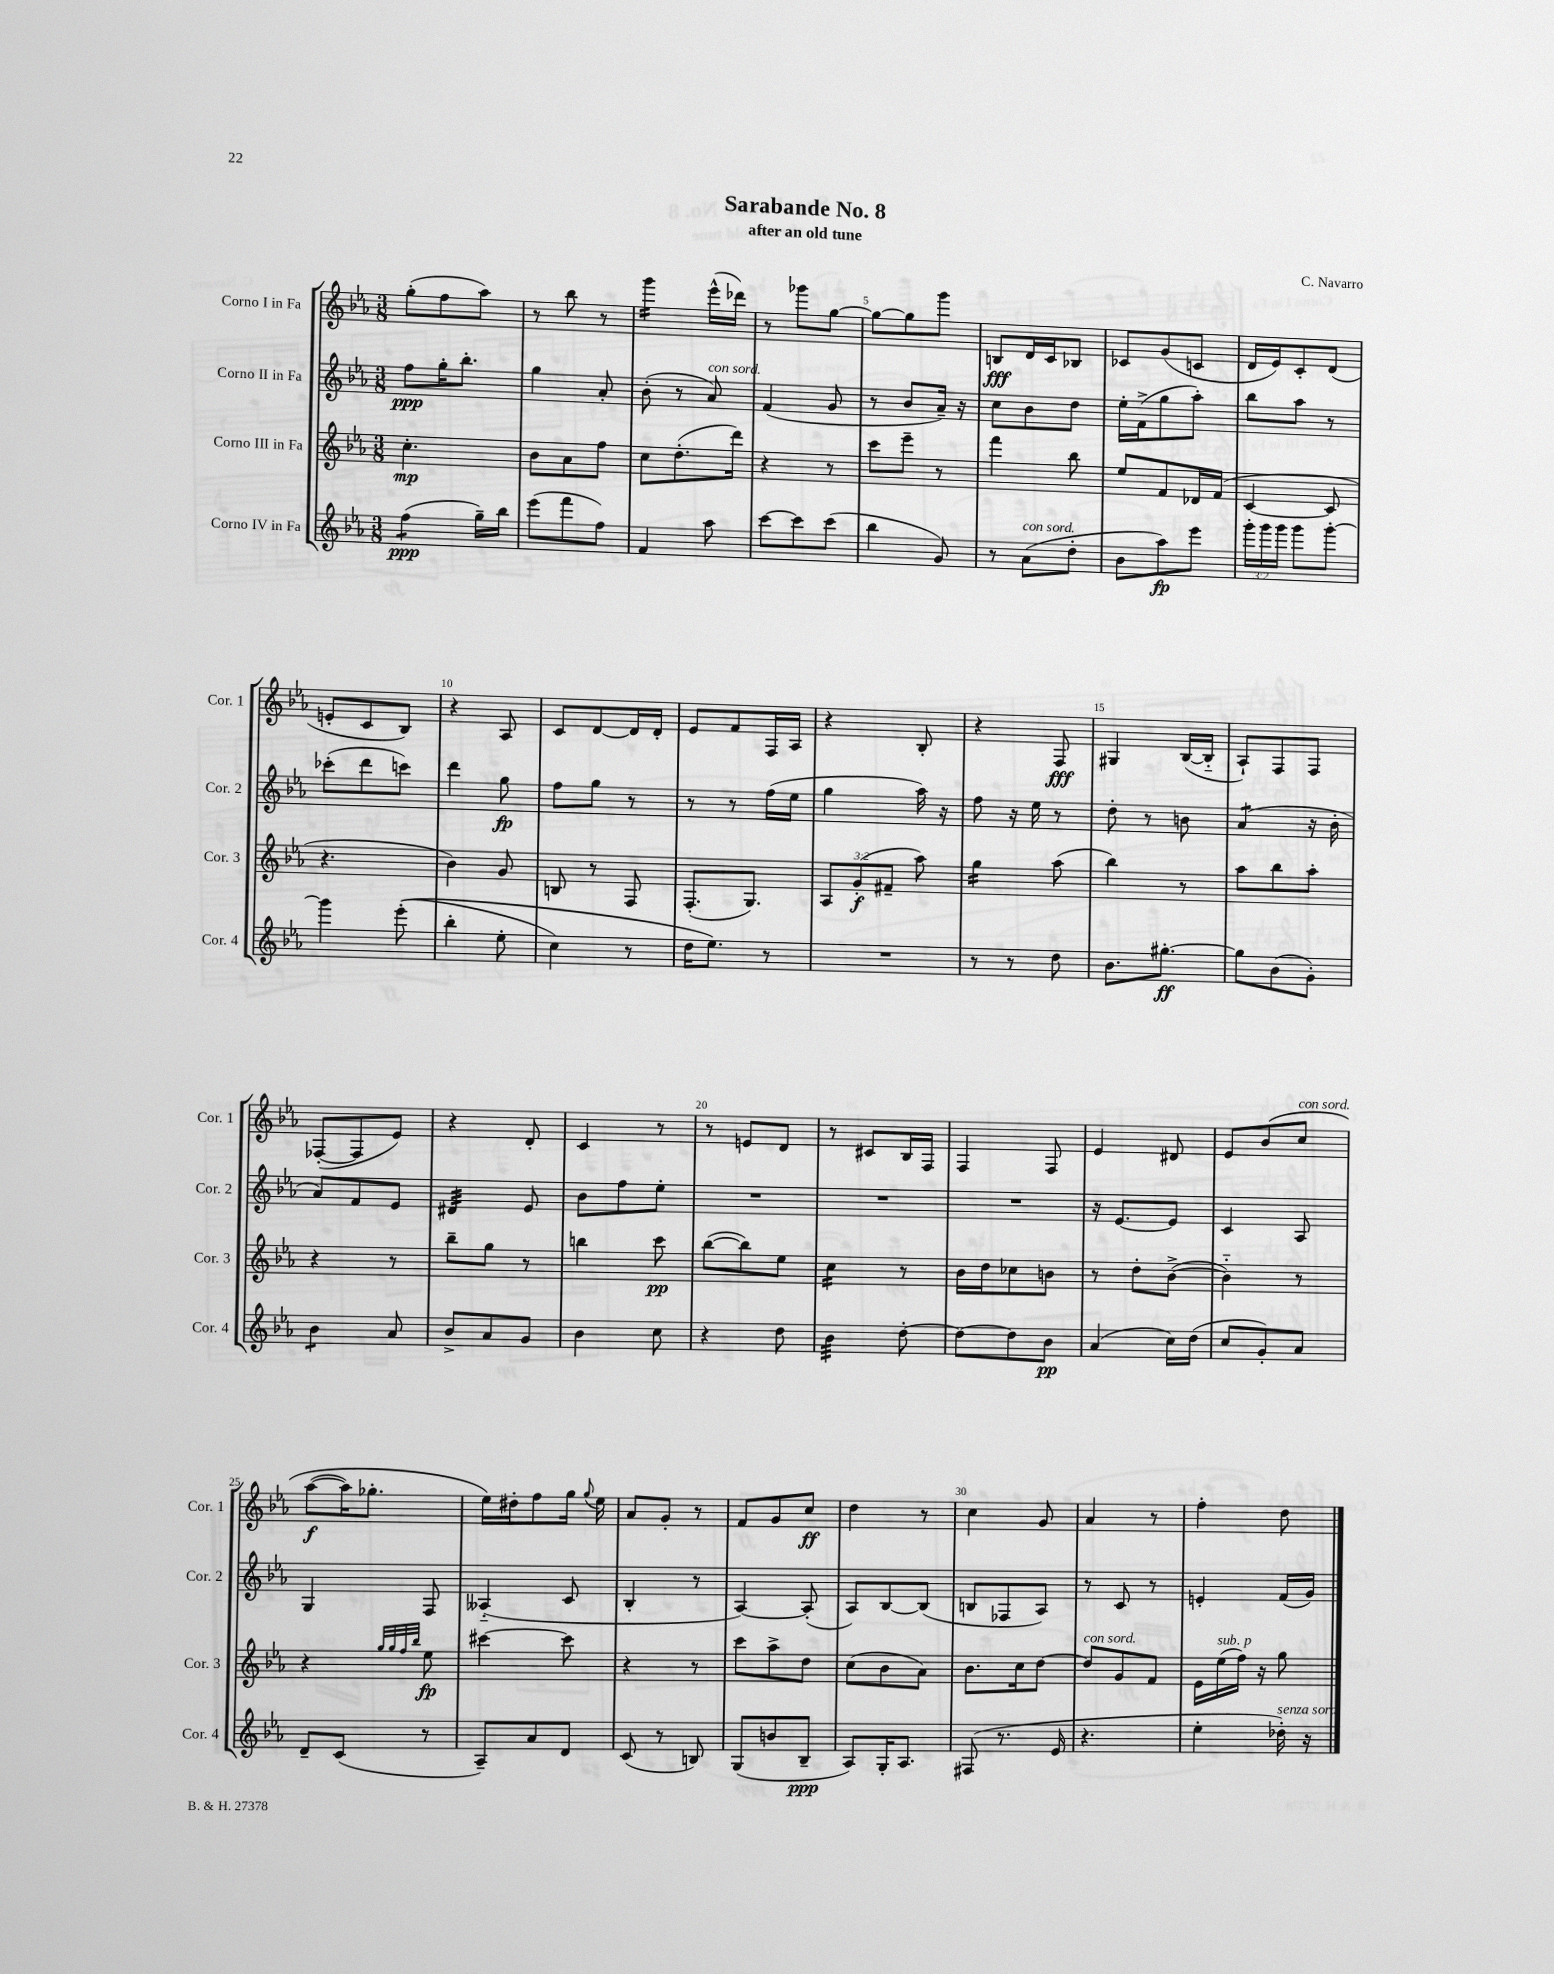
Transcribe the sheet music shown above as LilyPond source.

\header { title = "Sarabande No. 8" composer = "C. Navarro" subtitle = "after an old tune" }
<<
\new StaffGroup <<
\new Staff = "s0" \with { instrumentName = "Corno I in Fa" shortInstrumentName = "Cor. 1" } {
    \clef treble \key ees \major \numericTimeSignature \time 3/8
    \autoBeamOff g''8[-.( f''8 aes''8]) |
    r8 bes''8 r8 |
    g'''4:16 ees'''16[-^( des'''16]) |
    r8 ges'''8[ g''8]~ |
    g''8[~ g''8 g'''8] |
    b8[\fff d'16 c'16 bes8] |
    ces'8[ g'8( c'8] |
    d'16[ ees'16) c'8-. d'8]( |
    e'8[-. c'8 bes8]) |
    r4 aes8 |
    c'8[ d'8~ d'16 d'16]-. |
    ees'8[ f'8 f16 aes16] |
    r4 bes8-. |
    r4 f8\fff |
    gis4 bes16[~( bes16]-_ |
    aes8[-!) f8 f8] |
    fes8[~-.( fes8 ees'8]) |
    r4 d'8-. |
    c'4 r8 |
    r8 e'8[ d'8] |
    r8 cis'8[ bes16 f16] |
    f4 f8 |
    ees'4 dis'8 |
    ees'8[ bes'8\( c''8]^\markup { \italic "con sord." } |
    aes''8[~\f( aes''16) ges''8.]-. |
    ees''16[\) dis''16-. f''8 g''16] \appoggiatura { g''8 } ees''16 |
    aes'8[ g'8]-. r8 |
    f'8[ g'8 c''8]\ff |
    d''4 r8 |
    c''4 g'8 |
    aes'4 r8 |
    f''4-. d''8 \bar "|." |
}
\new Staff = "s1" \with { instrumentName = "Corno II in Fa" shortInstrumentName = "Cor. 2" } {
    \clef treble \key ees \major \numericTimeSignature \time 3/8
    \autoBeamOff f''8[\ppp g''16-. bes''8.]-. |
    g''4 aes'8-. |
    bes'8-.( r8 aes'8^\markup { \italic "con sord." }) |
    f'4( g'8 |
    r8 bes'8[ aes'16]--) r16 |
    c''8[ bes'8 d''8] |
    ees''16[-. f'16->( g''8 aes''8]-.) |
    bes''8[ aes''8] r8 |
    ces'''8[-.( d'''8 c'''8]) |
    d'''4 g''8\fp |
    f''8[ g''8] r8 |
    r8 r8 f''16[( ees''16] |
    g''4 aes''16) r16 |
    f''8 r16 ees''16 r8 |
    d''8-. r8 b'8 |
    aes'4:8( r16 bes'16-. |
    aes'8[) f'8 ees'8] |
    dis'4:32 ees'8 |
    bes'8[ f''8 ees''8]-. |
    R4. |
    R4. |
    R4. |
    r16 ees'8.[~ ees'8] |
    c'4 aes8 |
    g4 f8 |
    aeses4-_( c'8 |
    bes4-. r8 |
    aes4~) aes8-.( |
    aes8[) bes8~ bes8]( |
    b8[ fes8 aes8]) |
    r8 c'8 r8 |
    e'4-. f'16[( g'16]) \bar "|." |
}
\new Staff = "s2" \with { instrumentName = "Corno III in Fa" shortInstrumentName = "Cor. 3" } {
    \clef treble \key ees \major \numericTimeSignature \time 3/8 \override Staff.TupletNumber.text = #tuplet-number::calc-fraction-text
    \autoBeamOff c''4.-.\mp |
    bes'8[ aes'8 f''8] |
    c''8[ d''8.-.( d'''16]) |
    r4 r8 |
    c'''8[ ees'''8]-- r8 |
    f'''4 bes''8 |
    ees''8[ f'8 des'16 f'16]( |
    c'4~ c'8 |
    r4. |
    bes'4) g'8 |
    b8 r8 f8 |
    f8.[-.( g8.]) |
    \tuplet 3/2 { aes8[ g'8-.\f( fis'8]-- } aes''8) |
    g''4:16 aes''8( |
    bes''4) r8 |
    aes''8[ bes''8 aes''8]-. |
    r4 r8 |
    bes''8[-- g''8] r8 |
    b''4 c'''8\pp |
    bes''8[~( bes''8) ees''8] |
    c''4:16 r8 |
    bes'16[ d''16 ces''8 b'8] |
    r8 d''8[-. bes'8]~->( |
    bes'4-_) r8 |
    r4 \grace { g''32[ g''32 f''32 bes''32] } ees''8\fp |
    cis'''4~ cis'''8 |
    r4 r8 |
    c'''8[ aes''8-> d''8] |
    c''8[( bes'8 aes'8]) |
    bes'8.[ c''16 d''8]~ |
    d''8[^\markup { \italic "con sord." } g'8 f'8] |
    ees'16[ ees''16^\markup { \italic "sub. p" }( f''16]) r16 g''8 \bar "|." |
}
\new Staff = "s3" \with { instrumentName = "Corno IV in Fa" shortInstrumentName = "Cor. 4" } {
    \clef treble \key ees \major \numericTimeSignature \time 3/8 \override Staff.TupletNumber.text = #tuplet-number::calc-fraction-text
    \autoBeamOff f''4:8\ppp( g''16[--) bes''16] |
    ees'''8[( f'''8 f''8]) |
    f'4 aes''8 |
    c'''8[~ c'''8 c'''8]( |
    bes''4 g'8) |
    r8 aes'8[^\markup { \italic "con sord." }( d''8]-. |
    bes'8[ aes''8\fp) ees'''8] |
    \tuplet 3/2 { g'''16[-. g'''16 g'''16] } g'''8[ g'''8]~-. |
    g'''4 ees'''8-.(\( |
    bes''4-. ees''8-. |
    c''4) r8 |
    d''16[ ees''8.]\) r8 |
    R4. |
    r8 r8 d''8 |
    bes'8.[ gis''8.]~-.\ff |
    gis''8[ bes'8( g'8]-.) |
    bes'4:8 aes'8 |
    bes'8[-> aes'8 g'8] |
    bes'4 c''8 |
    r4 d''8 |
    bes'4:32 d''8~-. |
    d''8[~ d''8 bes'8]\pp |
    aes'4( c''16[) d''16]( |
    c''8[ g'8-.) aes'8] |
    d'8[-- c'8]( r8 |
    aes8[--) aes'8 d'8] |
    c'8( r8 b8) |
    g8[( b'8 bes8]--\ppp |
    aes8[) g16-. aes8.] |
    fis8( r8. ees'16 |
    r4. |
    ees''4-. des''16-.^\markup { \italic "senza sord." }) r16 \bar "|." |
}
>>
>>
\layout { \context { \Score \override BarNumber.break-visibility = ##(#f #t #t) barNumberVisibility = #(every-nth-bar-number-visible 5) } }
